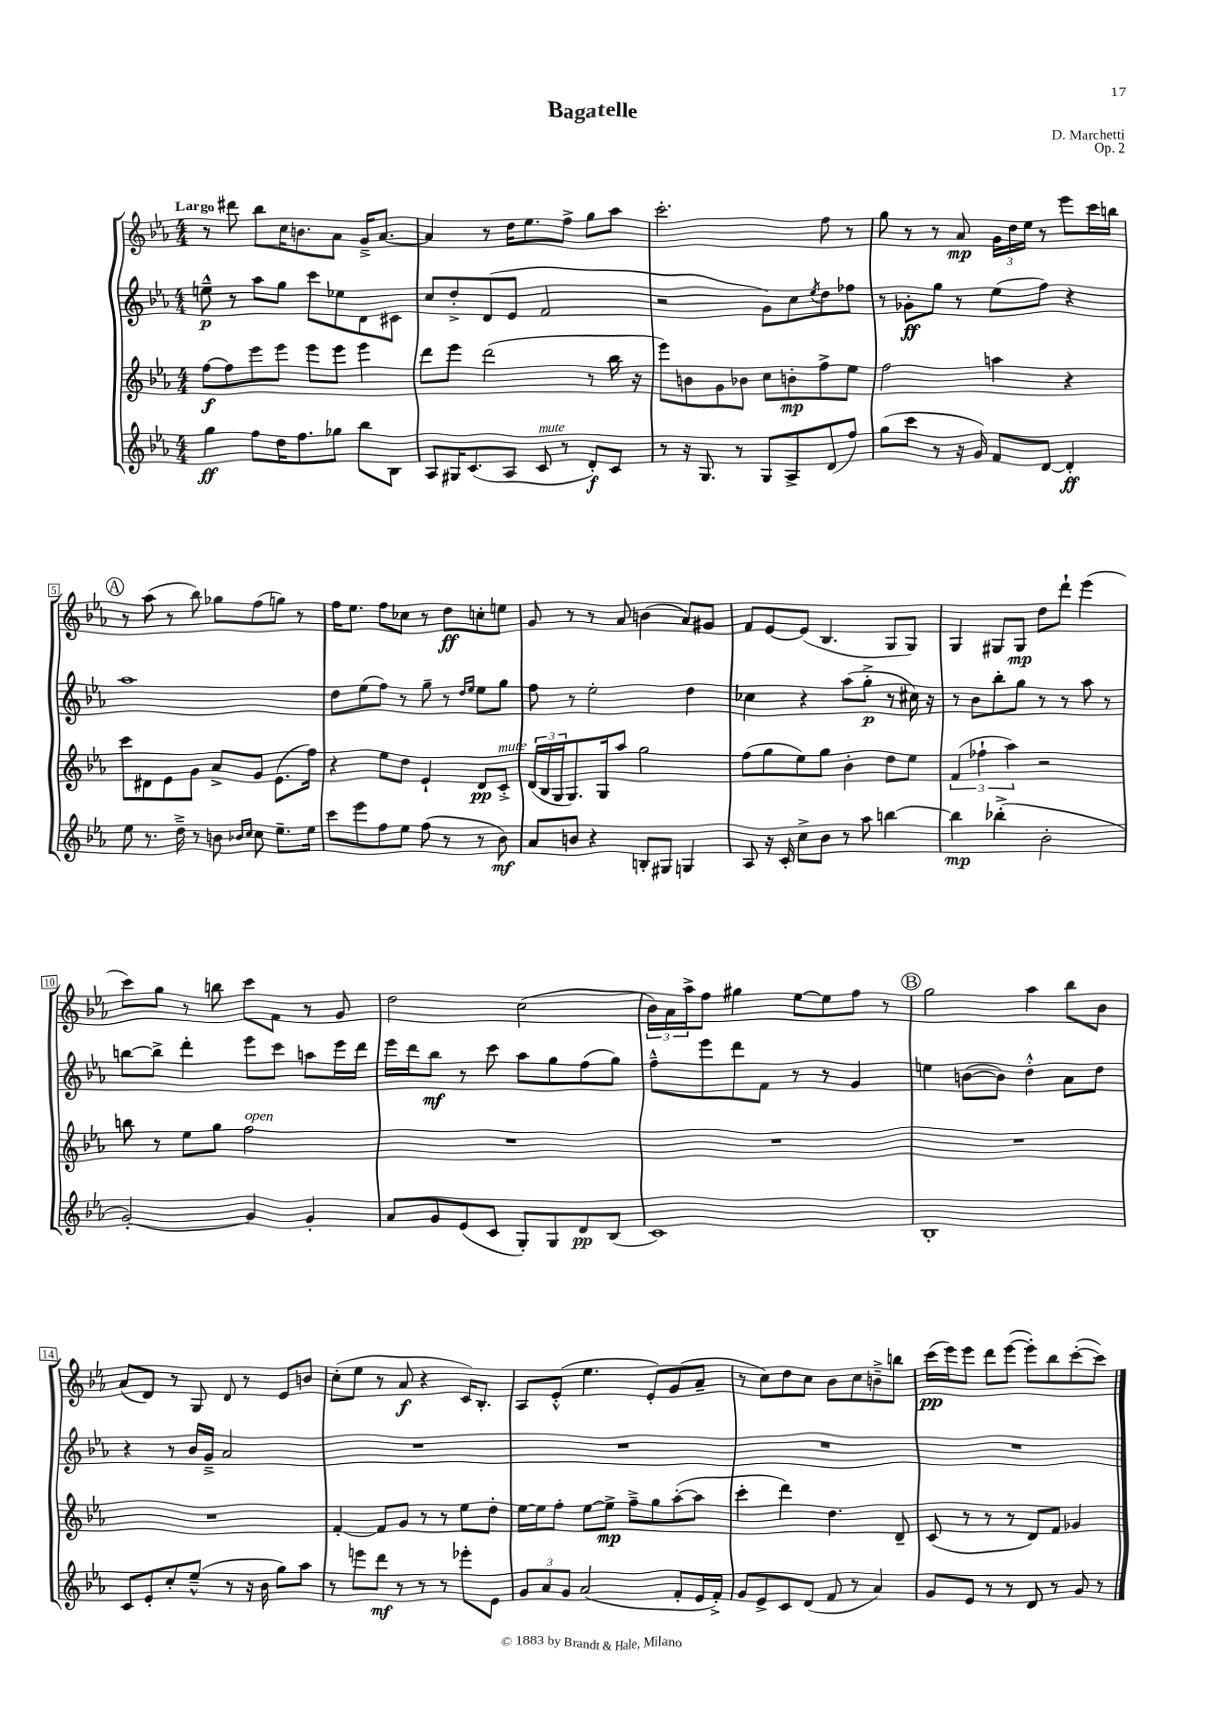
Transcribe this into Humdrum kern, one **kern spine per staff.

**kern	**kern	**kern	**kern
*staff4	*staff3	*staff2	*staff1
*clefG2	*clefG2	*clefG2	*clefG2
*k[b-e-a-]	*k[b-e-a-]	*k[b-e-a-]	*k[b-e-a-]
*M4/4	*M4/4	*M4/4	*M4/4
4gg\	[8ff\L	8ee~^^\	8r
.	8ff\]	8r	8ddd#\
8ff\L	8eee-\	8aa-\L	8bb-\L
16dd\K	8eee-\J	8gg\J	16cc\K
8.ff\	.	.	8.b\
.	8eee-\L	8ccc\L	.
8gg-\J	8eee-\J	8ee-\	8a-\J
8bb-\L	4eee-\	8d\	16g~^/LK
.	.	.	[8.a-/J
8B-\J	.	8c#\J	.
=	=	=	=
8A-/L	8ddd\L	8cc/L	4a-/]
16G#/K	8eee-\J	8dd'^/	.
(8.c/	.	.	.
.	(2ddd\	(8d/	8r
8A-/J	.	8e-/J	16dd\LK
.	.	.	8.ee-\
8c/	.	2f/	.
8r	.	.	8ff^\J
8d'/L)	8r	.	8gg\L
8c/J	16bb-\	.	8aa-\J
.	16r	.	.
=	=	=	=
8r	8eee-\L)	2r	2.ccc'\
16r	8b\	.	.
8.G/	.	.	.
.	8g\	.	.
8r	8b-\J	.	.
8G/L	8cc\L	8g\L)	.
8A-^/	8b'\	8cc\	.
.	.	8qee-/	.
(8d/	8ff^\	8dd\	8ff\
8ff/J)	8ee-\J	8ff-\J	8r
=	=	=	=
(8gg\L	2ff\	8r	8gg\
8ccc\J	.	8g-'\L	8r
8r	.	8gg\J	8r
16r	.	8r	8a-/
16g/)	.	.	.
8f/L	4aa\	(8ee-\L	24g\LL
.	.	.	24dd\
.	.	.	24ee-\JJ
[8d/J	.	8ff\J)	8r
4d'/]	4r	4r	8eee-\L
.	.	.	16ccc\L
.	.	.	16bb\JJ
=	=	=	=
8ee-\	8ccc\L	1aa-	8r
8.r	8d#\	.	(8aa-\
.	8e-\	.	8r
16dd~^\	.	.	.
8r	8g\J	.	8bb-\)
8b\	8a-^/L	.	8gg-\L
16qqb-/LL	.	.	.
16qqcc/JJ	.	.	.
8cc\	8g/J	.	(8ff\
8.ee-~\L	(8.e-\L	.	8gg\J)
.	.	.	8r
16ee-\Jk	16ff\Jk)	.	.
=	=	=	=
8ccc\L	4r	8dd\L	16ff\LK
.	.	.	8.ee-\J
8eee-\	.	(8ee-\	.
8ff\	8ee-\L	8ff\J)	8ff\L
8ee-\J	8dd\J	8r	8cc-\J
(8ff\	4e-`/	8gg~\	8r
8r	.	8r	8dd\L
.	.	16qqdd/LL	.
.	.	16qqee-/JJ	.
8r	8d/L	8ee-\L	8cc'\
8b-\)	8c'^/J	8gg\J	8ee\J
=	=	=	=
8a-/L	(24d/LL	8ff\	8g/
.	24B-/	.	.
.	24G/J	.	.
8b/J	8.G/)	8r	8r
4r	.	2ee-'\	8r
.	16G/k	.	.
.	8aa-/J	.	8a-/
8B'/L	2gg\	.	(4b\
8G#/J	.	.	.
4G/	.	4dd\	8a-/L)
.	.	.	8g#/J
=	=	=	=
8A-/	(8ff\L	4cc-\	8f/L
16r	8gg\	.	[8e-/
16c'/	.	.	.
8cc^\L	8ee-\)	4r	(8e-/]J
8b-\J	8gg\J	.	4.B-/
8r	4b-'\	(8aa-\L	.
8aa-\	.	8gg'^\J	.
[4bb\	8dd\L	8r	8G/L
.	8ee-\J	16cc#\)	8G/J)
.	.	16r	.
=	=	=	=
4bb\]	(6f/	8r	4G/
.	.	8b-\L	.
.	6ff-`\	.	.
(4bb-'^\	.	8bb-'\	8G#/L
.	6aa-\)	.	.
.	.	8gg\J	8G#/J
2b-'\	2r	8r	8dd\L
.	.	8r	8ddd`\J
.	.	8aa-\	(4eee-\
.	.	8r	.
=	=	=	=
[2g'/)	8bb\	[8bb\L	8ccc\L)
.	8r	8bb^\]J	8gg\J
.	8ee-\L	4ddd'\	8r
.	8gg\J	.	8bb\
4g/]	2ff\	8eee-\L	8ccc\L
.	.	8ccc\J	8f\J
4g'/	.	8aa\L	8r
.	.	16eee-\L	8g/
.	.	16ddd\JJ	.
=	=	=	=
8a-/L	1r	16eee-\LL	2dd\
.	.	16ddd\J	.
8g/	.	8bb-\J	.
(8e-/	.	8r	.
8c/J	.	8ccc\	.
8G'/L)	.	8aa-\L	(2cc\
8G/	.	8gg\	.
8d/	.	(8ff\	.
(8B-/J	.	8gg\J)	.
=	=	=	=
1c)	1r	8ff~^^\L	24b-\LL)
.	.	.	24a-\
.	.	.	24aa-^\J
.	.	8eee-\	8ff\J
.	.	8ddd\	4gg#\
.	.	8f\J	.
.	.	8r	[8ee-\L
.	.	8r	8ee-\]
.	.	4g/	8ff\J
.	.	.	8r
=	=	=	=
1B-'	1r	4ee\	2gg\
.	.	([8b\L	.
.	.	8b\]J)	.
.	.	4dd'^^\	4aa-\
.	.	8a-\L	8bb-\L
.	.	8dd\J	8b-\J
=	=	=	=
8c/L	1r	4r	(8a-/L
8e-'/	.	.	8d/J)
8cc'/	.	8r	8r
(8ee-~^^/J	.	16b-/LL	8G/
.	.	16g~^/JJ	.
8r	.	2a-/	8d/
16r	.	.	8r
16b-\	.	.	.
8gg\L)	.	.	8e-/L
8aa-\J	.	.	8b/J
=	=	=	=
8r	[4f'/	1r	(8cc'\L
8eee\L	.	.	8ee-\J
8ddd\J	8f/]L	.	8r
8r	8g/J	.	8a-/
8r	8r	.	4r
8r	8r	.	.
8eee-'\L	8ee-\L	.	16c/LK)
.	.	.	8.B-'/J
8e-\J	8dd'\J	.	.
=	=	=	=
12g/L	[16ee-\LL	1r	8A-/L
.	16ee-\]J	.	.
12a-/	.	.	.
.	8ff'\J	.	(8e-'^^/J
12g/J	.	.	.
(2a-/	[8ee-\L	.	4.ee-\
.	8ee-^\]J	.	.
.	8ff~^\L	.	.
.	8gg\	.	8e-'/L)
8f'/L	([8aa-'\	.	(8g/
16e-/L	8aa-\]J	.	8a-~/J
16f'^/JJ)	.	.	.
=	=	=	=
8g/L	4ccc'\	1r	8r
8e-^/	.	.	8cc\L)
8c/	4ddd\)	.	8dd\
(8d/J	.	.	8cc\J
8f/	4.dd\	.	8b-\L
8r	.	.	8cc\
4a-/)	.	.	8b~^\
.	8d~/	.	8bb\J
=	=	=	=
8g/L	(8c/	1r	(16ccc\LL
.	.	.	16eee-\J)
8e-/J	8r	.	8eee-\J
8r	8r	.	8ddd\L
8r	8r	.	([8eee-\J
8d/	8d/L)	.	8eee-'\]L)
8r	8f/J	.	8bb-\
8g/	4g-/	.	([8ccc'\
8r	.	.	8ccc\]J)
==	==	==	==
*-	*-	*-	*-
